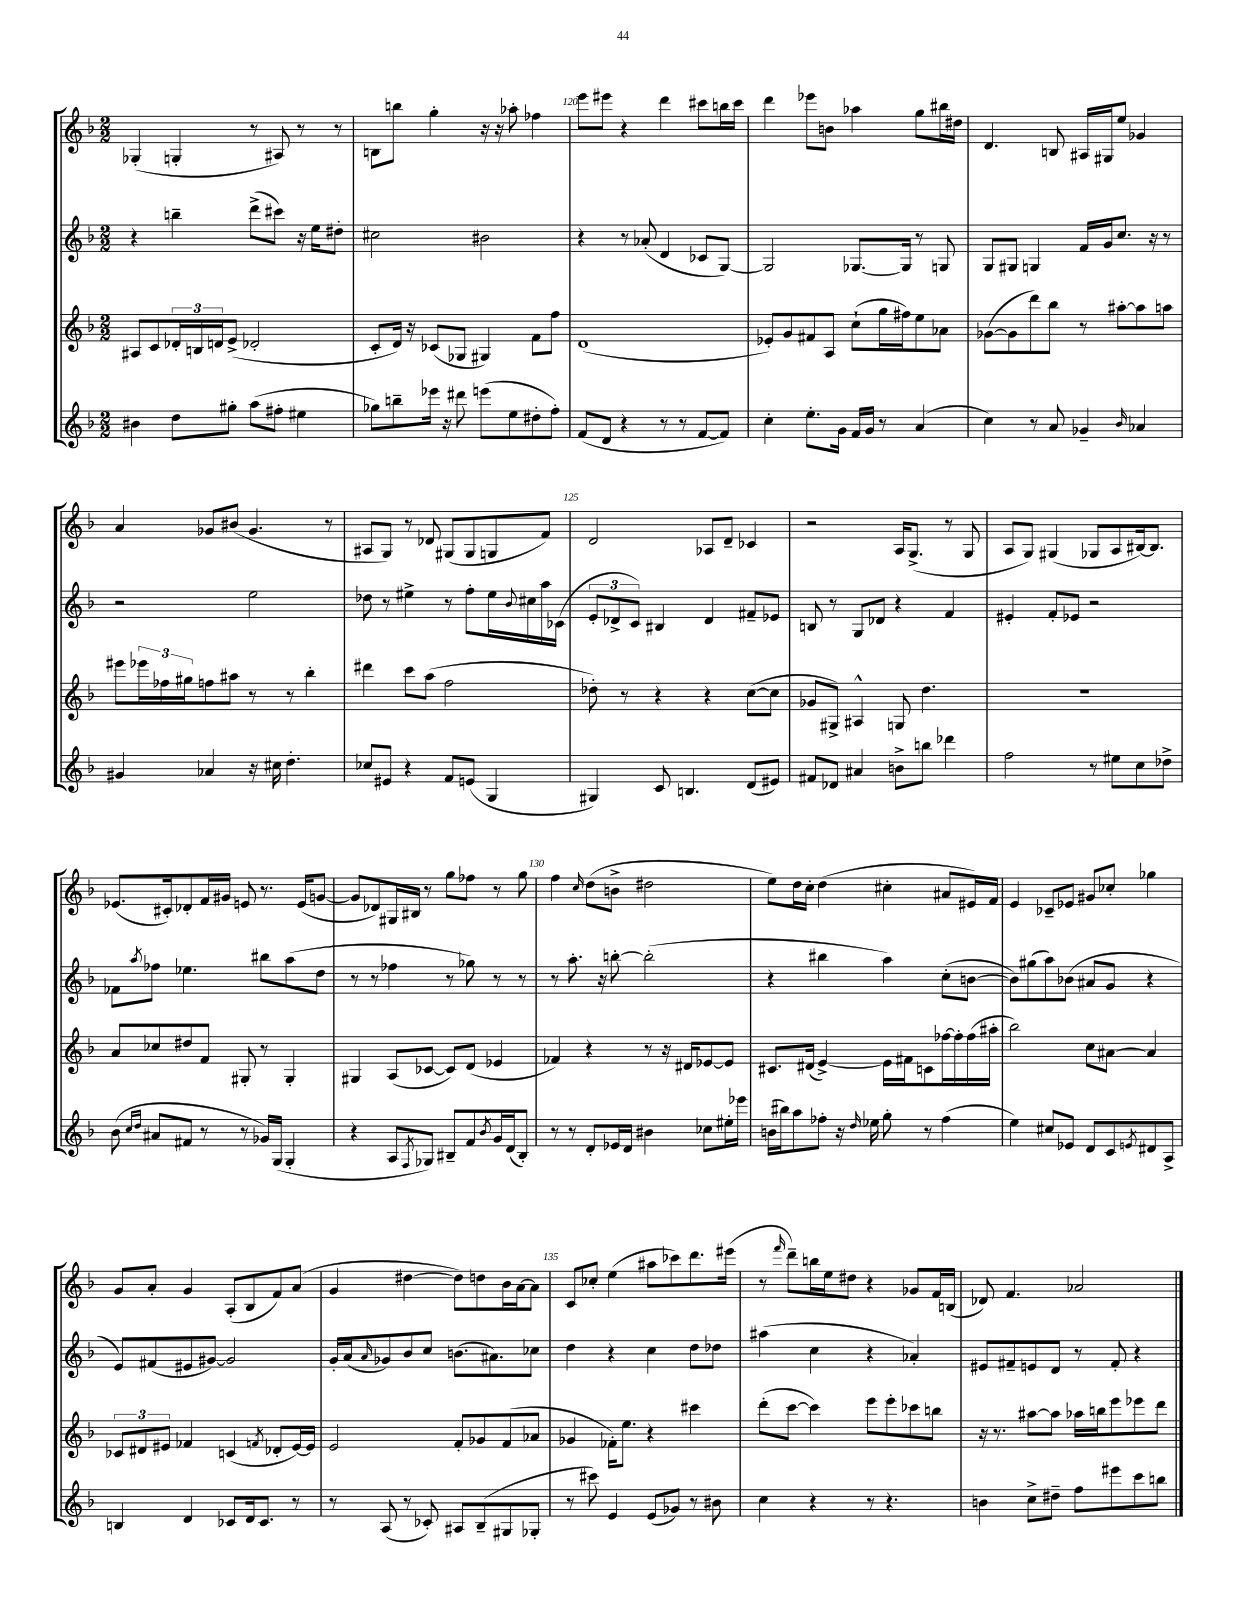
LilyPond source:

<<
\new StaffGroup <<
\new Staff = "s0" {
    \clef treble \key f \major \numericTimeSignature \time 2/2
    ges4-.( g4-. r8 ais8) r8 r8 |
    b8 b''8 g''4-. r16 r16 aes''8-. fes''4 |
    e'''8 eis'''8 r4 d'''4 cis'''8 b''16 cis'''16 |
    d'''4 ees'''8 b'8 aes''4 g''8 bis''16 dis''16 |
    d'4. b8 ais16 gis16 e''8 ges'4 |
    a'4 ges'8 bis'8( ges'4. r8 |
    ais8 g8) r8 des'8 gis8( gis8 g8 f'8) |
    d'2 aes8 d'8-- ces'4 |
    r2 a16 g8.->( r8 g8 |
    a8 g8) gis4( ges8 a8 bis16~) bis8. |
    ees'8.( cis'16-.) des'8-. f'16 gis'16 e'8 r8. e'16( g'8~ |
    g'8 des'8) gis16 bis16 r8 g''8 fes''8 r8 g''8 |
    f''4 \grace { c''16 } d''8( b'8-> dis''2 |
    e''8) d''16 c''16-. d''4( cis''4-. ais'8 eis'16) f'16 |
    e'4 ces'8-- ees'8 gis'8 ces''8-. ges''4 |
    g'8 a'8-. g'4 a8-.( bes8 f'8) a'8( |
    g'4 dis''4~ dis''8) d''8 bes'16 a'16~ a'8 |
    c'8 ces''8-. e''4( ais''8 ces'''8) d'''8. eis'''16( |
    r8 \grace { f'''16 } d'''8--) b''16 e''16 dis''8 r4 ges'8 f'16 b16( |
    des'8) f'4. aes'2 \bar "|." |
}
\new Staff = "s1" {
    \clef treble \key f \major \numericTimeSignature \time 2/2
    r4 b''4-- d'''8->( cis'''8) r16 e''16 dis''8-. |
    cis''2 bis'2 |
    r4 r8 aes'8-.( d'4 ces'8 g8~) |
    g2 ges8.~ ges16 r8 g8 |
    g8 gis8 g4 f'16 g'16 c''8. r16 r8 |
    r2 e''2 |
    des''8 r8 eis''4-> r8 f''8-. eis''16 \appoggiatura { bes'8 } cis''16 a''16 ces'16( |
    \tuplet 3/2 { e'8-. des'8-> c'8) } bis4 des'4 fis'8-- ees'8 |
    b8 r8 g8 des'8 r4 f'4 |
    eis'4-. f'8-. ees'8 r2 |
    fes'8 \acciaccatura { a''8 } fes''8 ees''4. bis''8 a''8( d''8 |
    r8 r8 fes''4 r8 ges''8) r8 r8 |
    r8 a''8.-. r16 b''8~-. b''2-.( |
    r4 bis''4 a''4) c''8-.( b'8~ |
    b'8) gis''8( a''8) bes'8( ais'8 g'8 r4 |
    e'8) fis'8( eis'8 gis'8~) gis'2 |
    g'16-. a'16( \grace { a'16 } ges'8) bes'8 c''8 b'8.( ais'8.) ces''8 |
    d''4 r4 c''4 d''8 des''8 |
    ais''4( c''4 r4 aes'4-.) |
    eis'8 fis'8-- e'8 d'8 r8 fis'8-. r4 \bar "|." |
}
\new Staff = "s2" {
    \clef treble \key f \major \numericTimeSignature \time 2/2
    ais8 c'8 \tuplet 3/2 { des'16-. b16 d'16 } e'8->( des'2-. |
    c'8-. d'16) r16 ces'8( ges8 gis4) f'8 f''8 |
    d'1( |
    ees'8-.) g'8 fis'8 a8 c''8-!( g''16 fis''16) e''8 aes'8 |
    ges'8~( ges'8 d'''8) bes''8 r8 ais''8~-. ais''8 a''8 |
    eis'''8 \tuplet 3/2 { ees'''16 fes''16 gis''16 } f''8 ais''8 r8 r8 bes''4-. |
    dis'''4 c'''8 a''8( f''2 |
    des''8-.) r8 r4 r4 c''8~( c''8 |
    ges'8 gis8->) ais4-^ g8 d''4. |
    R1 |
    a'8 ces''8 dis''8 f'8 gis8-. r8 gis4-. |
    gis4 a8( ces'8~ ces'8) d'8( ees'4 |
    fes'4) r4 r8 r16 dis'16 ees'8~ ees'8 |
    cis'8. dis'16( e'4~->) e'16 fis'16 c'8 fes''16~ fes''16-. fes''16( ais''16-. |
    bes''2) c''8 ais'8~ ais'4 |
    \tuplet 3/2 { ces'8 dis'8 eis'8 } fes'4 c'4( \acciaccatura { f'8 } des'8-. eis'16~) eis'16 |
    e'2 f'8-. ges'8 f'8( aes'8 |
    ges'4 fes'16-.) e''8. r4 cis'''4 |
    d'''8-.( c'''8~ c'''4) e'''8 e'''8-. ces'''8 b''8 |
    r16 r8. ais''8~ ais''8 aes''16 b''16 e'''8 ees'''8 d'''8 \bar "|." |
}
\new Staff = "s3" {
    \clef treble \key f \major \numericTimeSignature \time 2/2
    bis'4 d''8 gis''8-. a''8( fis''8-. eis''4 |
    ges''8) b''8-- ees'''16 r16 dis'''8 e'''8( e''8 dis''8-. f''8-.) |
    f'8( d'8 r4 r8 r8 f'8~ f'8) |
    c''4-. e''8.-. g'16 f'16 g'16 r8 a'4( |
    c''4) r8 a'8 ges'4-- \grace { bes'16 } aes'4 |
    gis'4 aes'4 r16 cis''16 d''4.-. |
    ces''8 eis'8 r4 f'8 e'8( g4 |
    gis4) c'8 b4. d'8( eis'8) |
    fis'8 des'8 ais'4 b'8-> b''8 des'''4 |
    f''2 r8 eis''8 c''8 des''8-> |
    bes'8( \grace { c''16 d''16 } ais'8 fis'8 r8 r8 ges'16) g16( g4-. |
    r4 a8 \acciaccatura { f8 } ges8) bis8-- f'8 \acciaccatura { bes'8 } g'16 d'16( bis8-.) |
    r8 r8 d'8-. ees'16 d'16 bis'4 ces''8 eis''16-. ees'''16 |
    b'16( bis''16) a''8 fes''8-. r16 \grace { d''16 } ees''16 g''8-. r8 fes''4( |
    e''4) cis''8 ees'8 d'8 c'8 \acciaccatura { e'8 } dis'8 a8-> |
    b4 d'4 ces'8 d'16 ces'8. r8 |
    r8 a8( r8 ces'8-.) ais8 bes8--( gis8 ges8-. |
    r8 cis'''8) e'4 e'8( ges'8) r8 bis'8 |
    c''4 r4 r8 r4. |
    b'4 c''8-> dis''8-- f''8 eis'''8 c'''8 b''8 \bar "|." |
}
>>
>>
\layout { \context { \Score currentBarNumber = #118 \override BarNumber.break-visibility = ##(#f #t #t) barNumberVisibility = #(every-nth-bar-number-visible 5) } }
